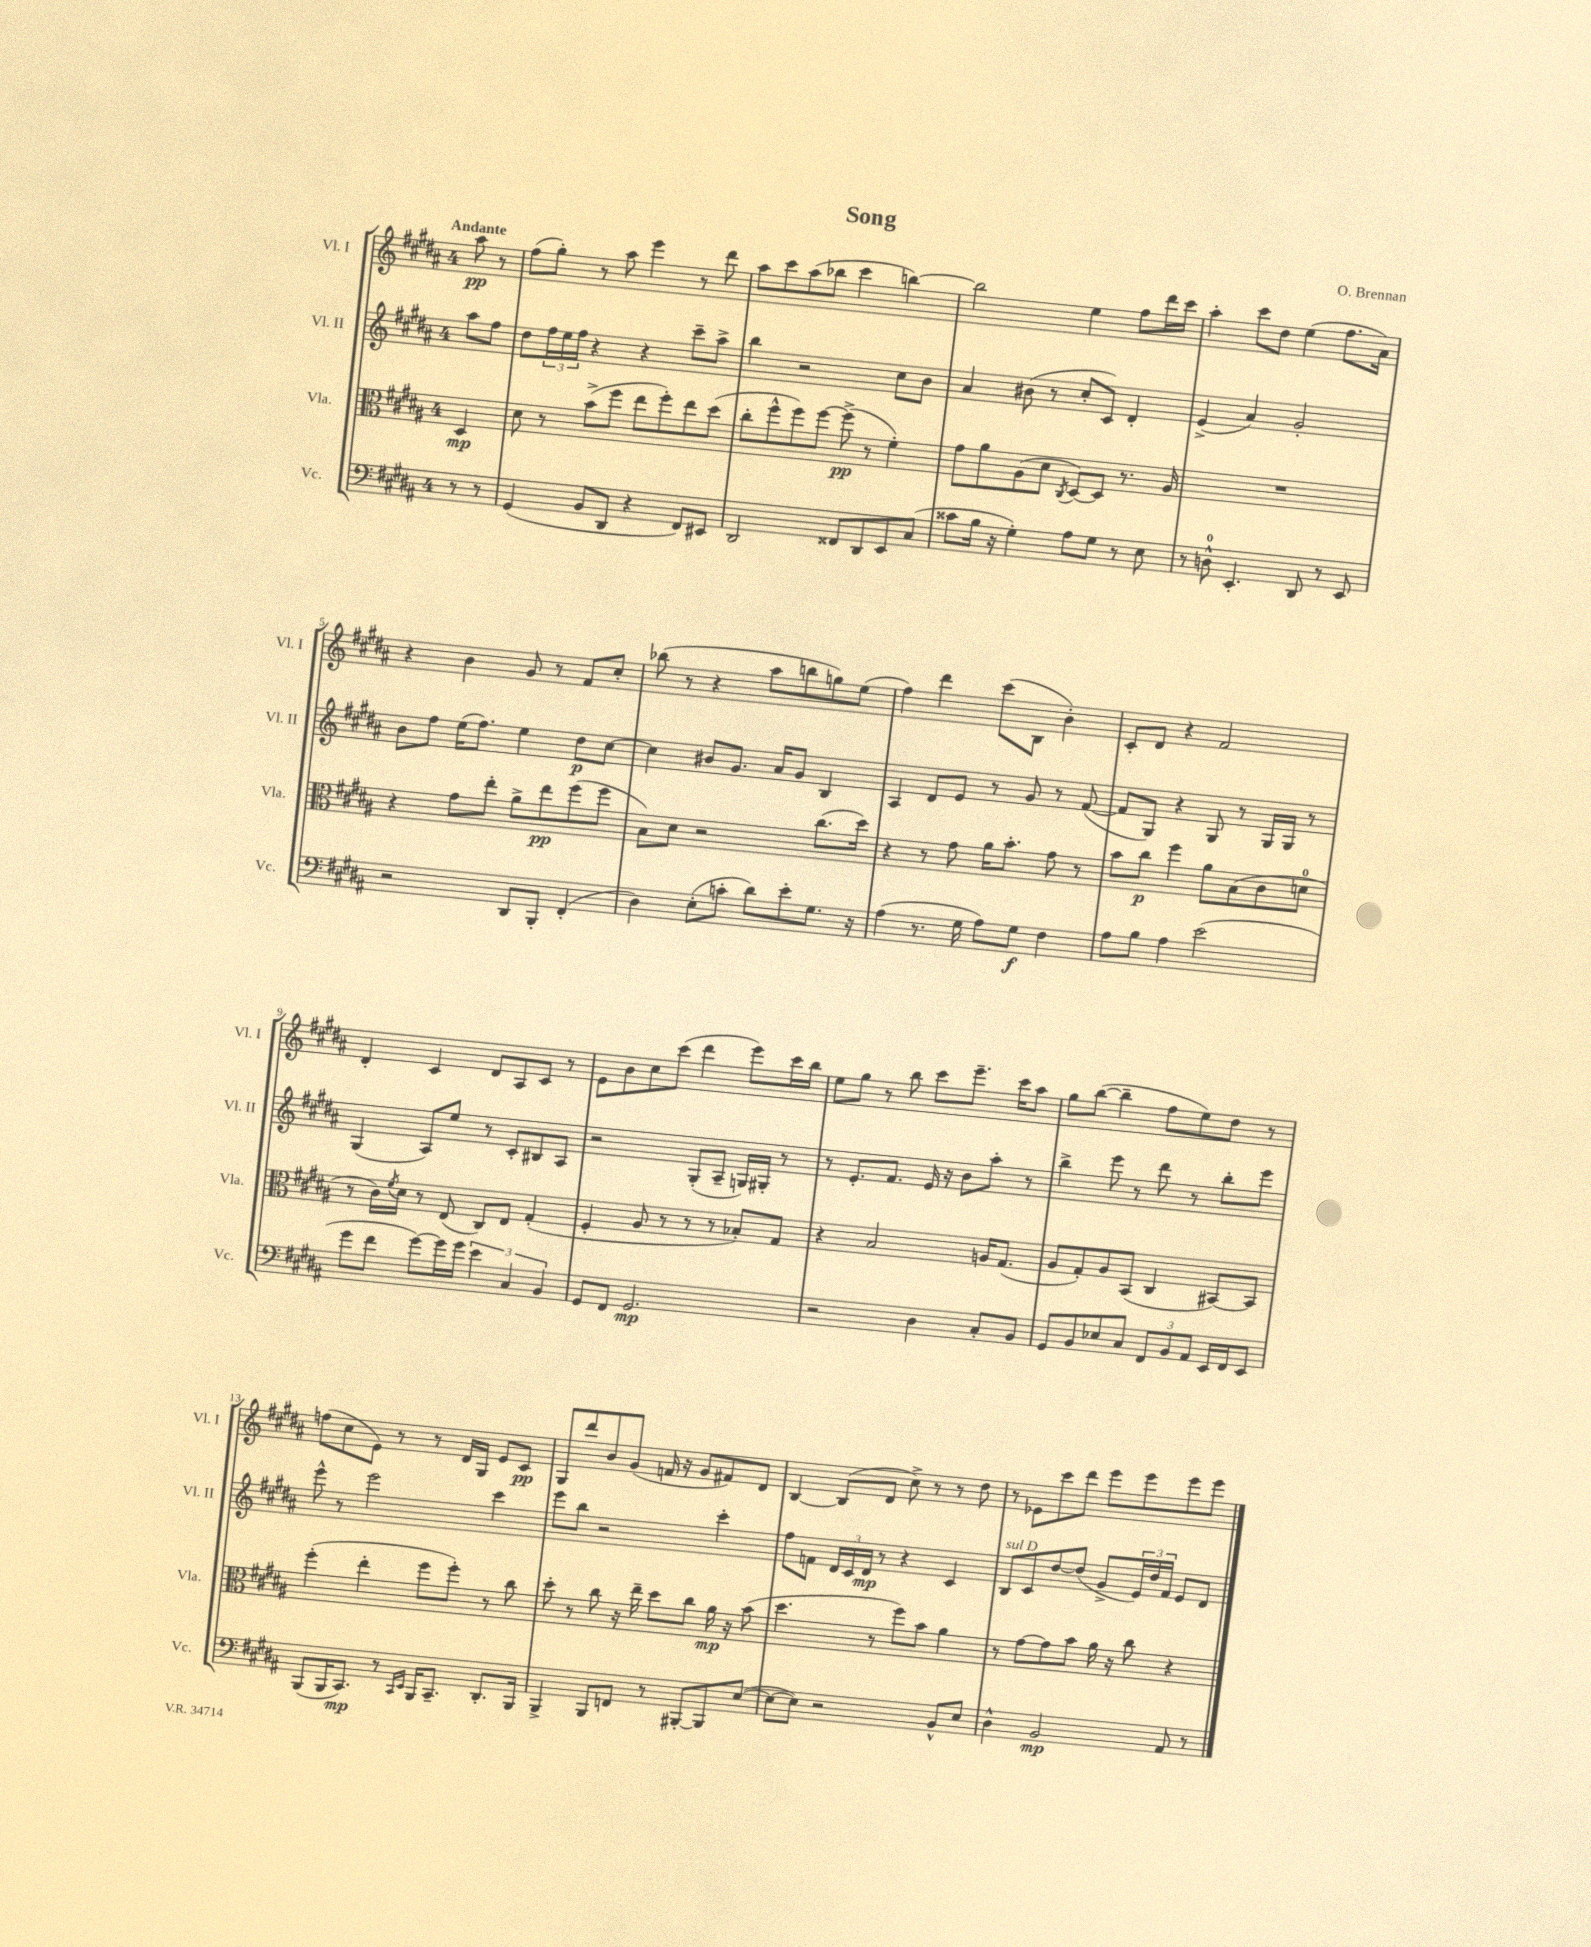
\header { title = "Song" composer = "O. Brennan" }
<<
\new StaffGroup <<
\new Staff = "s0" \with { instrumentName = "Vl. I" shortInstrumentName = "Vl. I" } {
    \clef treble \key b \major \once \override Staff.TimeSignature.style = #'single-digit \time 4/4 \partial 4 \tempo "Andante"
    ais''8\pp r8 |
    fis''8( gis''8-.) r8 ais''8 e'''4 r8 dis'''8 |
    ais''8 cis'''8 ais''8( bes''8 cis'''4 b''4~) |
    b''2 e''4 fis''8 dis'''16 cis'''16 |
    ais''4-. cis'''8 dis''8 e''4( fis''8. ais'16) |
    r4 b'4 gis'8 r8 fis'8 cis''8-. |
    bes''8( r8 r4 ais''8 b''8 g''8) e''8( |
    fis''4) dis'''4 cis'''8( b8 b'4-.) |
    cis'8-. dis'8 r4 fis'2 |
    dis'4-. cis'4 dis'8 ais8 cis'8 r8 |
    e'8 b'8 cis''8 cis'''8( dis'''4 e'''8) cis'''16 b''16 |
    e''8 gis''8 r8 b''8 cis'''8 e'''8.-- cis'''16 ais''8 |
    gis''8 b''8~( b''4-- fis''8 e''8) dis''8 r8 |
    f''8( cis''8 e'8) r8 r8 dis'16 gis16 e'8 cis'8\pp |
    gis8 dis'''8 b'8 gis'8( f'16 r16 gis'8 fis'8) dis'8 |
    b4~ b8( dis'8 cis''8->) r8 r8 dis''8 |
    r8 ees'8 cis'''8 dis'''8 e'''8 e'''8 e'''8 e'''8 \bar "|." |
}
\new Staff = "s1" \with { instrumentName = "Vl. II" shortInstrumentName = "Vl. II" } {
    \clef treble \key b \major \once \override Staff.TimeSignature.style = #'single-digit \time 4/4 \partial 4
    ais''8 fis''8 |
    dis''8 \tuplet 3/2 { fis''16 e''16 fis''16 } r4 r4 cis'''8-- ais''8-> |
    b''4 r2 cis''8 b'8 |
    ais'4 bis'8( r8 cis''8-. cis'8) dis'4-. |
    e'4->( ais'4) gis'2-. |
    b'8 fis''8 e''16( fis''8.) e''4 dis''8\p cis''8~ |
    cis''4 bis'8 gis'8. ais'16 gis'8 b4 |
    ais4 dis'8 e'8 r8 gis'8 r8 fis'8~( |
    fis'8 gis8) r4 gis8 r8 gis16 gis16 r8 |
    gis4( ais8) e''8 r8 cis'8-. bis8 ais8 |
    r2 gis8-.( ais8-- g16) gis16-. r8 |
    r8 e'8.-. fis'8. e'16 r16 b'8 ais''8-. r8 |
    b''4-> e'''8 r8 dis'''8 r8 b''8-. e'''8 |
    e'''8-^ r8 e'''2 cis'''4 |
    e'''8 b''8 r2 cis'''4-. |
    fis''8 f'8 \tuplet 3/2 { dis'16 cis'16 dis'16\mp } r8 r4 cis'4 |
    b8^\markup { \italic "sul D" } cis'8 dis''8~ dis''8( gis'8-> \tuplet 3/2 { e'16) dis''16 fis'16 } e'8 dis'8 \bar "|." |
}
\new Staff = "s2" \with { instrumentName = "Vla." shortInstrumentName = "Vla." } {
    \clef alto \key b \major \once \override Staff.TimeSignature.style = #'single-digit \time 4/4 \partial 4
    dis4\mp |
    dis'8 r8 b'8->( fis''8 e''8 fis''8-.) e''8 dis''8( |
    cis''8-. fis''8-^ fis''8) fis''8~ fis''8->\pp( r8 fis'4-.) |
    gis'8 ais'8 ais8( dis'8 \acciaccatura { cis8 } dis8~) dis8 r8. ais16 |
    R1 |
    r4 gis'8 e''8-. ais'8-> e''8\pp fis''8( fis''8 |
    b8) dis'8 r2 cis''8.( dis''16) |
    r4 r8 gis'8 ais'16 b'8.-. gis'8 r8 |
    b'8 cis''8\p fis''4 ais'8 b8( cis'8 d'8-0 |
    r8 cis'16) \acciaccatura { fis'8 } dis'16 r8 e8( cis8) e8 gis4-.( |
    fis4-. ais8 r8 r8 r8 bes8-.) gis8 |
    r4 b2 a16 gis8.( |
    ais8 gis8-.) ais8 b,8( cis4 bis,8~) bis,8 |
    fis''4-.( e''4-. fis''8 fis''8-.) r8 cis''8 |
    dis''8-. r8 cis''8 r16 e''16-- dis''8 cis''8 ais'16\mp r16 b'8( |
    dis''4. r8 fis''8) b'8 ais'4 |
    r8 gis'8~ gis'8 b'8 ais'16 r16 cis''8 r4 \bar "|." |
}
\new Staff = "s3" \with { instrumentName = "Vc." shortInstrumentName = "Vc." } {
    \clef bass \key b \major \once \override Staff.TimeSignature.style = #'single-digit \time 4/4 \partial 4
    r8 r8 |
    gis,4( b,8 dis,8 r4 fis,8) eis,8 |
    dis,2 fisis,8 dis,8 e,8 cis8( |
    cisis'8 b16 r16 gis4-.) ais8 gis8 r8 e8 |
    r8 d8-0-^ e,4.-. dis,8 r8 e,8 |
    r2 dis,8 b,,8-. fis,4-.( |
    dis4) e8-.( c'8-. dis'8) e'8-. gis8. r16 |
    ais4( r8. gis16 ais8) gis8\f fis4 |
    ais8 b8 ais4 e'2( |
    gis'8 fis'8 gis'8~) gis'16 gis'16 \tuplet 3/2 { e'4 cis4 b,4 } |
    gis,8 fis,8 gis,2.\mp |
    r2 dis4 cis8-. b,8 |
    gis,8 b,8 ees8 cis8 \tuplet 3/2 { fis,8 b,8 ais,8 } e,16 fis,16 e,8 |
    b,,8( b,,16 cis,8.\mp) r8 \grace { cis,16 e,16 } b,,16 cis,8.-- dis,8.-. b,,16 |
    b,,4-> b,,8 f,8 r8 bis,,8~-. bis,,8 e8~( |
    e8~ e8) r2 b,8-^ e8 |
    dis4-^ b,2\mp ais,8 r8 \bar "|." |
}
>>
>>
